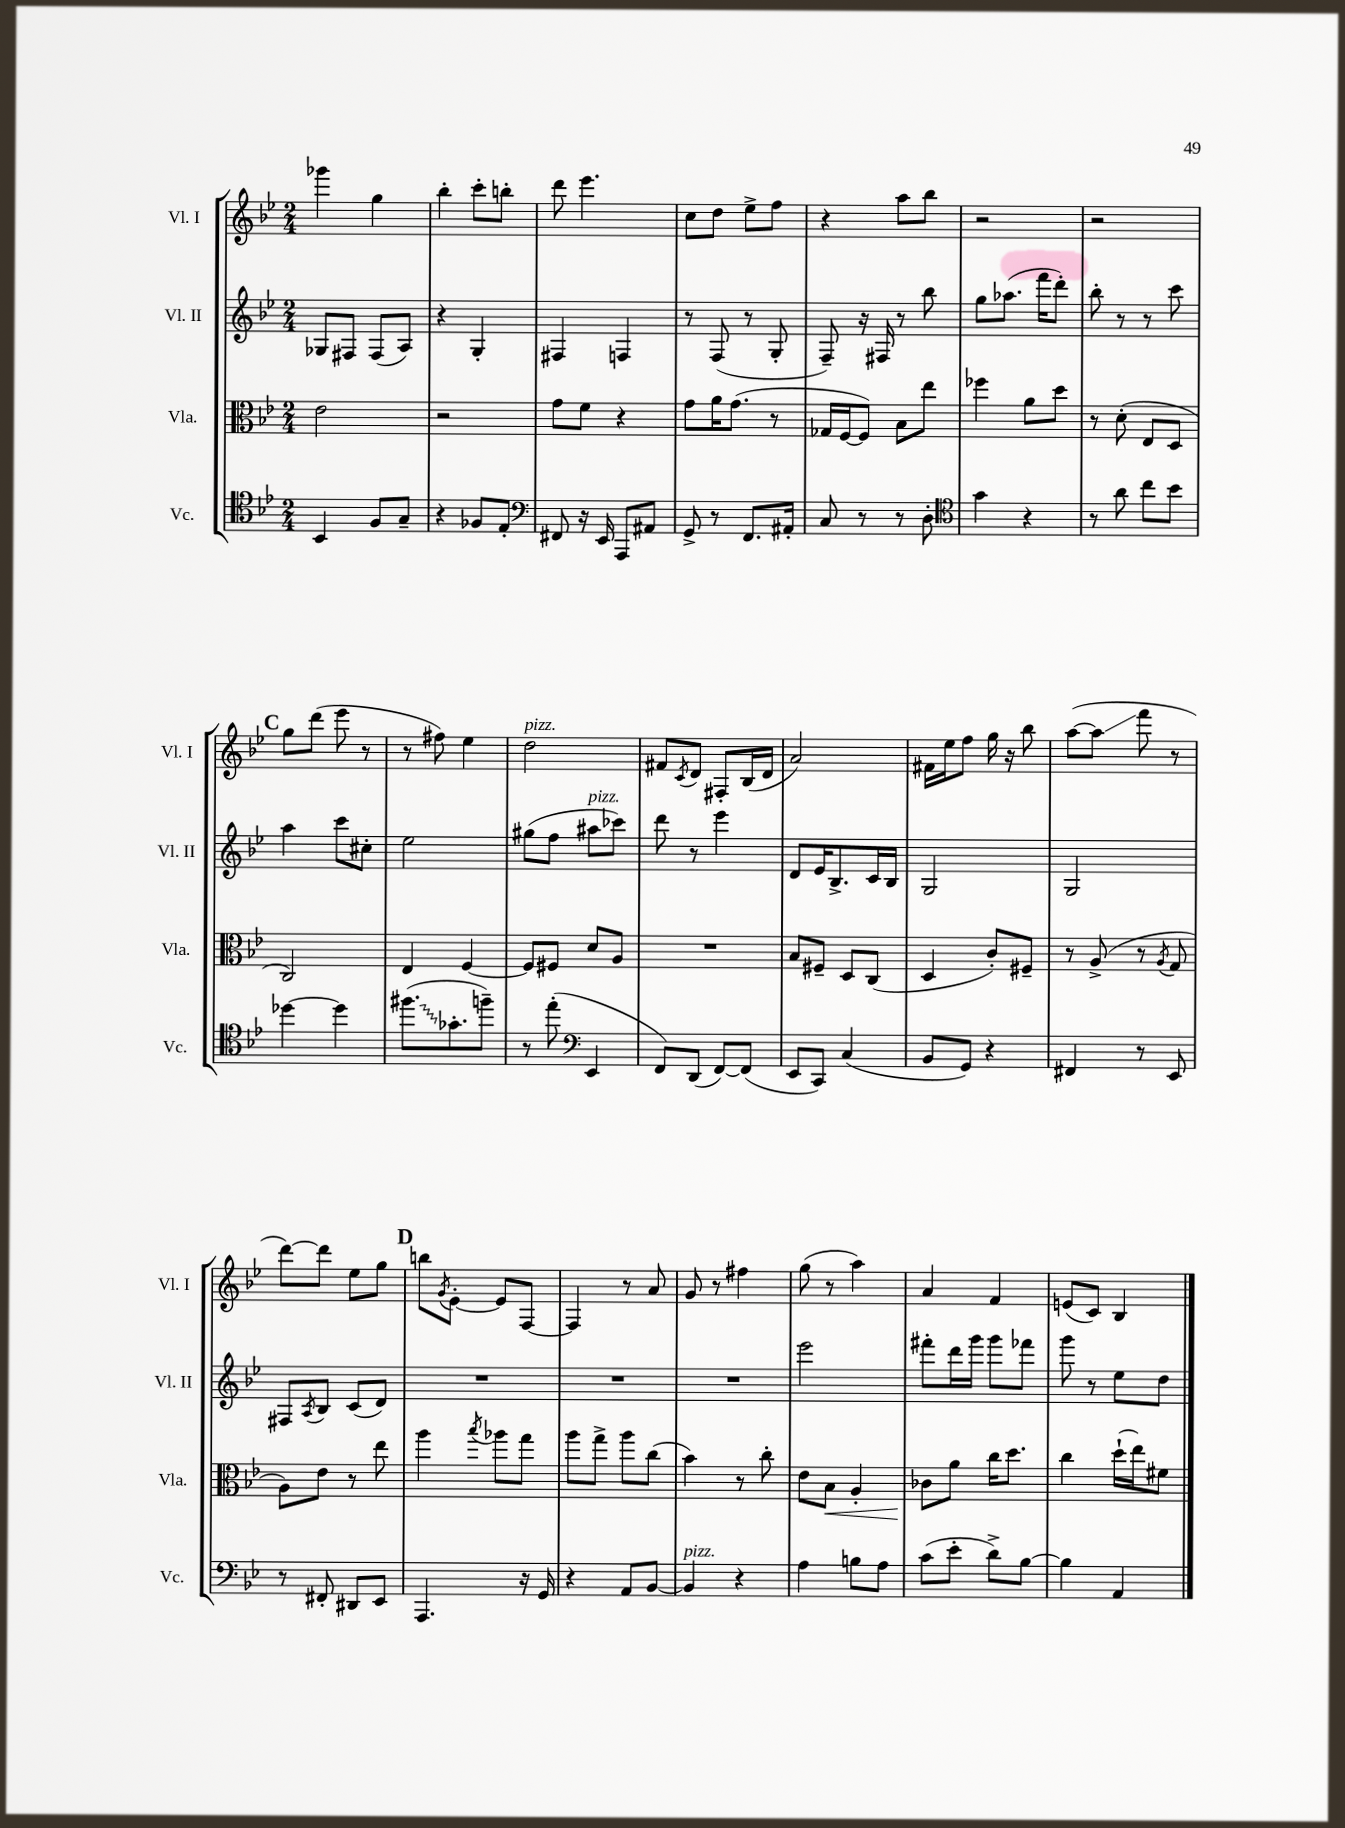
<<
\new StaffGroup <<
\new Staff = "s0" \with { instrumentName = "Vl. I" shortInstrumentName = "Vl. I" } {
    \clef treble \key bes \major \numericTimeSignature \time 2/4
    ges'''4 g''4 |
    bes''4-. c'''8-. b''8-. |
    d'''8 ees'''4. |
    c''8 d''8 ees''8-> f''8 |
    r4 a''8 bes''8 |
    r2 |
    r2 |
    \mark \markup { \bold "C" } g''8 d'''8( ees'''8 r8 |
    r8 fis''8) ees''4 |
    d''2^\markup { \italic "pizz." } |
    fis'8 \acciaccatura { c'8 } d'8 fis8-. bes16( d'16 |
    a'2) |
    fis'16 ees''16 f''8 g''16 r16 bes''8 |
    a''8~( a''8\glissando f'''8 r8 |
    d'''8~) d'''8 ees''8 g''8 |
    \mark \markup { \bold "D" } b''8 \acciaccatura { g'8 } ees'8~-. ees'8 f8~ |
    f4 r8 a'8 |
    g'8 r8 fis''4 |
    g''8( r8 a''4) |
    a'4 f'4 |
    e'8( c'8) bes4 \bar "|." |
}
\new Staff = "s1" \with { instrumentName = "Vl. II" shortInstrumentName = "Vl. II" } {
    \clef treble \key bes \major \numericTimeSignature \time 2/4
    ges8 fis8 fis8( a8) |
    r4 g4-. |
    fis4 f4 |
    r8 f8( r8 g8-. |
    f8--) r16 fis16 r8 bes''8 |
    g''8 aes''8.( f'''16 d'''8-.) |
    bes''8-. r8 r8 c'''8 |
    \mark \markup { \bold "C" } a''4 c'''8 cis''8-. |
    ees''2 |
    gis''8( f''8 ais''8^\markup { \italic "pizz." } ces'''8) |
    d'''8 r8 ees'''4 |
    d'8 ees'16 bes8.-> c'16 bes16 |
    g2 |
    g2 |
    fis8 \acciaccatura { a8 } bes8 c'8( d'8) |
    \mark \markup { \bold "D" } R2 |
    R2 |
    R2 |
    ees'''2 |
    fis'''8-. d'''16 g'''16 g'''8 fes'''8 |
    g'''8 r8 ees''8 d''8 \bar "|." |
}
\new Staff = "s2" \with { instrumentName = "Vla." shortInstrumentName = "Vla." } {
    \clef alto \key bes \major \numericTimeSignature \time 2/4
    ees'2 |
    r2 |
    g'8 f'8 r4 |
    g'8 a'16 g'8.( r8 |
    ges16 f16~ f8) bes8 ees''8 |
    fes''4 a'8 d''8 |
    r8 d'8-.( ees8 d8 |
    \mark \markup { \bold "C" } c2) |
    ees4 f4~ |
    f8 fis8 d'8 a8 |
    R2 |
    bes8 fis8-- d8 c8( |
    d4 c'8-.) fis8-- |
    r8 a8->( r8 \acciaccatura { a8 } g8 |
    a8) ees'8 r8 ees''8 |
    \mark \markup { \bold "D" } a''4 \acciaccatura { bes''8 } aes''8 g''8 |
    a''8 g''8-> a''8 c''8( |
    bes'4) r8 c''8-. |
    ees'8 bes8\< a4-. |
    ces'8\! a'8 c''16 d''8. |
    c''4 d''16-!( ees''16) fis'8 \bar "|." |
}
\new Staff = "s3" \with { instrumentName = "Vc." shortInstrumentName = "Vc." } {
    \clef tenor \key bes \major \numericTimeSignature \time 2/4
    bes,4 f8 g8-- |
    r4 fes8 ees8-. |
    \clef bass fis,8 r16 ees,16 a,,8 ais,8 |
    g,8-> r8 f,8. ais,16-. |
    c8 r8 r8 d8-. |
    \clef tenor g'4 r4 |
    r8 a'8 c''8 bes'8 |
    \mark \markup { \bold "C" } des''4~ des''4 |
    \once \override Glissando.style = #'zigzag fis''8.\glissando( ges'8.-. f''8--) |
    r8 ees''8-.( \clef bass ees,4 |
    f,8) d,8( f,8~) f,8( |
    ees,8 c,8) c4( |
    bes,8 g,8) r4 |
    fis,4 r8 ees,8 |
    r8 fis,8-. dis,8 ees,8 |
    \mark \markup { \bold "D" } a,,4. r16 g,16 |
    r4 a,8 bes,8~ |
    bes,4^\markup { \italic "pizz." } r4 |
    a4 b8 a8 |
    c'8( ees'8-. d'8->) bes8~ |
    bes4 a,4 \bar "|." |
}
>>
>>
\layout { \context { \Score \remove "Bar_number_engraver" } }
